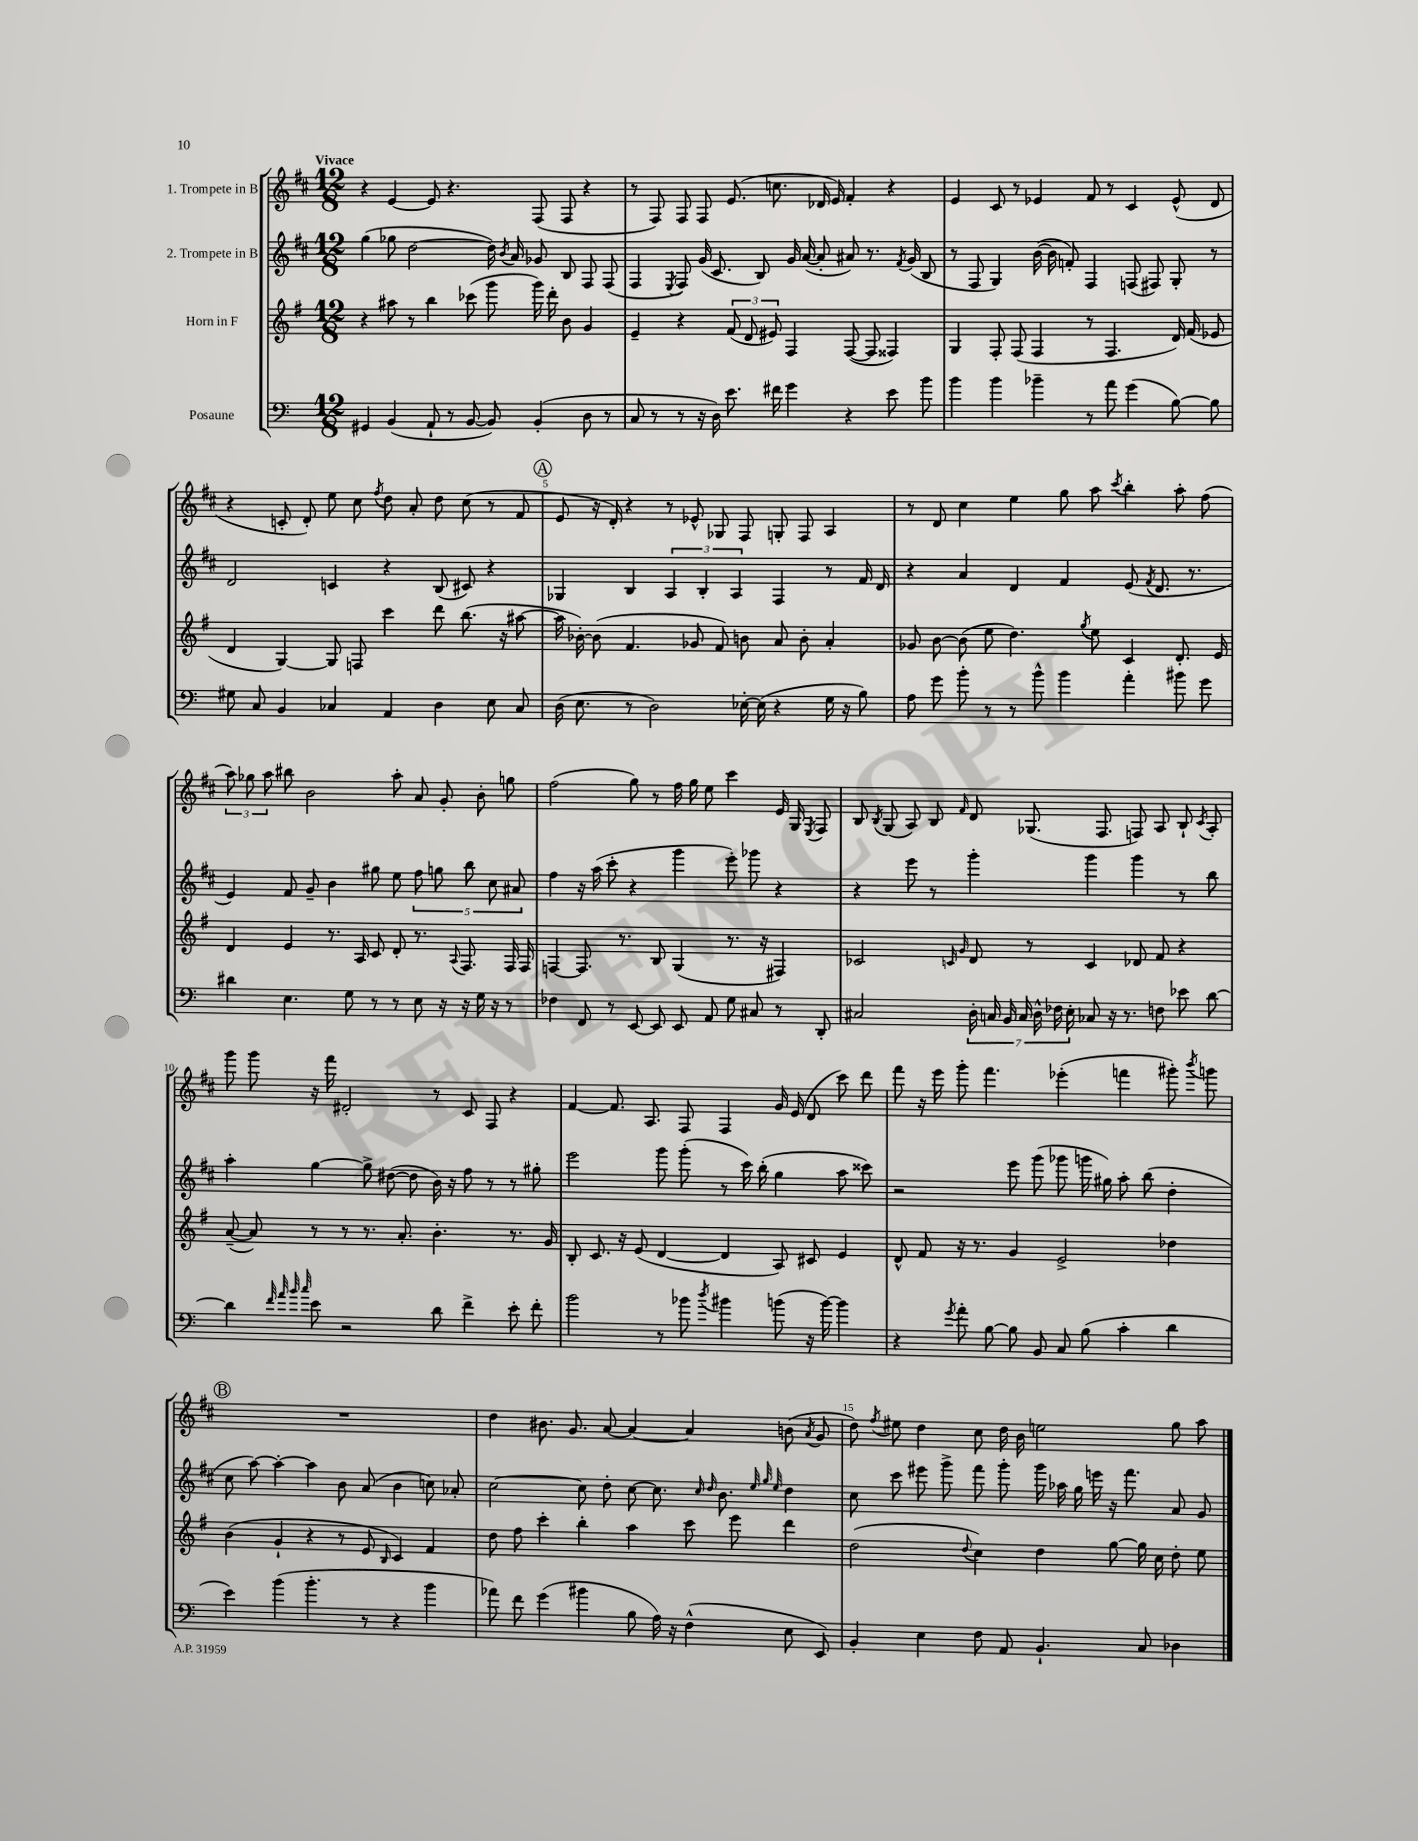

**kern	**kern	**kern	**kern
*staff4	*staff3	*staff2	*staff1
*clefF4	*clefG2	*clefG2	*clefG2
*k[]	*k[f#]	*k[f#c#]	*k[f#c#]
*M12/8	*M12/8	*M12/8	*M12/8
4GG#/	4r	(4gg\	4r
(4BB/	8aa#\	8gg-\	[4e/
.	8r	[2dd\	.
8AA`/	4bb\	.	8e/]
8r	.	.	4.r
[8BB/	(8ccc-\	.	.
8BB/])	8ggg\	16dd\])	.
.	.	8qb/	.
.	.	16a/	.
(4BB'/	16ggg\)	8g-/	(8F#/
.	16ddd'\	.	.
.	8b\	8B/	8F#/
8D\	4g/	8F#/	4r
8r	.	(8F#/	.
=	=	=	=
8C/	4e~/	4F#/	8r
8r	.	.	8F#/)
.	.	8qE/	.
8r	4r	8F#/)	8F#/
16r	.	(16g/	8F#/
16D\)	.	8.c#/	.
8.e\	(12f#/	.	(8.e/
.	12d/	.	.
.	.	8B/)	.
.	12e#/)	.	.
16f#\	.	.	8.cc\
4g\	4F#/	16g/	.
.	.	([16a/	.
.	.	8a'/]	16d-/
.	.	.	16e/)
4r	([8F#/	8a#/)	4f#'/
.	8F#/]	8.r	.
8e\	4F##/)	.	4r
.	.	8qf#/	.
.	.	(16g/	.
8b\	.	8B/	.
=	=	=	=
4b\	4G/	8r	4e/
.	.	8F#/	.
4b\	8F#'/	4G/)	8c#/
.	(8F#/	.	8r
4b-~\	4F#/	([16b\	4e-/
.	.	16b\]	.
.	.	8f'/)	.
8r	8r	4F#/	8f#/
8a\	4.F#/	.	8r
(4g\	.	(8F/	4c#/
.	.	8F#/)	.
[8B\)	16d/)	8G'/	(8e-^^/
.	(16f#/	.	.
8B\]	8e-/	8r	8d/
=	=	=	=
8G#\	4d/	2d/	4r
8C/	.	.	.
4BB/	[4G/)	.	8c'/
.	.	.	8d'/)
4C-/	8G/]	4c/	8ee\
.	8F/	.	8cc#\
.	.	.	8qff#/
4AA/	4ccc\	4r	8dd\
.	.	.	8a'/
4D\	8ddd\	(8B/	8dd\
.	(8.bb\	8c#/)	(8cc#\
8E\	.	4r	8r
.	16r	.	.
8C-/	[8aa#\	.	8f#/
=	=	=	=
(16D\	16aa#\]	4G-/	8e/
8.E\	[16b-'\)	.	.
.	(8b-\]	.	16r
.	.	.	16d'/)
8r	4.f#/	4B/	4r
2D\)	.	.	.
.	.	6A/	8r
.	8g-/	.	8e-^^/
.	.	6B'/	.
.	8f#/)	.	8G-/
.	.	6A/	.
[16E-'\	8b\	.	8F#/
(16E-\]	.	.	.
4r	8a/	4F#/	8G'/
.	8b'\	.	8F#/
16G\	4a'/	8r	4A/
16r	.	.	.
8B\)	.	16f#/	.
.	.	16d/	.
=	=	=	=
8A\	8g-/	4r	8r
8g\	[8b\	.	8d/
8b'\	(8b\]	4a/	4cc#\
8r	8ee\	.	.
8r	4.dd\)	4d/	4ee\
8b^^\	.	.	.
4b\	.	4f#/	8gg\
.	8qgg/	.	.
.	8ee\	.	8aa\
.	.	.	8qccc#/
4a'\	4c/	(8e/	4bb'\
.	.	8qf#/	.
.	.	8.d/	.
8b#\	8.d'/	.	8aa'\
.	.	8.r	.
8g\	.	.	(8ff#\
.	16e/	.	.
=	=	=	=
4d#\	4d/	4e/)	12aa\)
.	.	.	12gg-\
.	.	.	12aa\
4.E\	4e/	8f#/	8bb#\
.	.	8g~/	2b\
.	8.r	4b\	.
8G\	.	.	.
.	16A/	.	.
8r	8c/	8gg#\	.
8r	8d'/	8ee\	8aa'\
8E\	8.r	10ff#\	8a/
.	.	10gg\	.
16r	.	.	8g'/
.	8qqA/	.	.
16r	8.F#/	.	.
.	.	10bb\	.
16G\	.	.	8b'\
.	.	10cc#\	.
16r	.	.	.
8r	16F#/	.	8gg\
.	.	10a#/	.
.	16F#/	.	.
=	=	=	=
4F-\	[4F/	4ff#\	(2ff#\
8FF/	8.F/]	16r	.
.	.	(16aa\	.
8r	.	8ccc#'\	.
.	8.r	.	.
[8EE/	.	4r	8gg\)
8EE/]	8B/	.	8r
8EE/	(4G/	4ggg\	16ff#\
.	.	.	16gg\
8AA/	.	.	8ee\
8G\	8.r	8eee'\)	4ccc#\
8C#/	.	8ggg-\	.
.	16r	.	.
8r	4F#/)	4r	16e/
.	.	.	16G/
.	.	.	8qE/
8DD'/	.	.	8F#/
=	=	=	=
2C#/	2c-/	4r	8B/
.	.	.	8qB/
.	.	.	(8G/
.	.	8eee\	8A/)
.	.	8r	8B/
.	16qqc/	.	.
.	16qqg/	.	16qqf#/
28D'\	8d/	4ggg'\	8d/
28C/	.	.	.
28BB/	.	.	.
28C/	.	.	.
.	8r	.	(8.G-/
28D^^\	.	.	.
28F-\	.	.	.
28E'\	.	.	.
8C-/	4c/	4ggg\	.
.	.	.	8.F#/
16r	.	.	.
8.r	.	.	.
.	8d-/	4ggg\	8F/)
8F\	8f#/	.	8A/
8e-\	4r	8r	8B`/
.	.	.	8qc#/
[8d\	.	8bb\	8A'/
=	=	=	=
4d\]	([8a~/	4aa'\	8ggg\
.	8a/])	.	8ggg\
32qqf/	.	.	.
32qqa/	.	.	.
32qqb/	.	.	.
32qqcc/	.	.	.
8e\	8r	[4gg\	16r
.	.	.	16fff#\
2r	8r	.	2d#'/
.	8.r	8gg^\]	.
.	.	([8dd#\	.
.	8.a'/	.	.
.	.	8dd#\]	.
8d\	4.b'\	16b\)	8r
.	.	16r	.
4f^\	.	8ff#\	8c#/
.	.	8r	8F#/
8e'\	8.r	8r	4r
8f'\	.	8gg#'\	.
.	16g/	.	.
=	=	=	=
2b\	8B'/	2eee\	[4f#/
.	8.c/	.	.
.	.	.	8.f#/]
.	16r	.	.
.	(8e/	.	.
.	.	.	8.A/
8r	[4d/	8ggg\	.
8b-\	.	(8ggg'\	8F#/
8qdd/	.	.	.
4b#\	4d/]	8r	4F#/
.	.	16ccc#\)	.
.	.	(16bb'\	.
(8b\	8A/)	4gg\	16g/
.	.	.	(16e/
16r	8c#/	.	8d/
[16b\)	.	.	.
4b\]	4e/	8aa\	8ccc#\)
.	.	8ccc##\)	8ddd\
=	=	=	=
4r	8d^^/	2r	8fff#\
.	8f#/	.	16r
.	.	.	16eee\
8qg/	.	.	.
8a'\	16r	.	8ggg'\
.	8.r	.	.
[8B\	.	.	4.fff#\
8B\]	4g/	8eee\	.
8BB/	.	(8ggg\	.
8C/	2e^/	8ggg-\	(4eee-'\
(8B\	.	16ggg\	.
.	.	16gg#\)	.
4c'\	.	8aa'\	4fff\
.	.	(8bb\	.
4d\	4dd-\	4dd'\	8ggg#'\)
.	.	.	8qbbb/
.	.	.	8ggg\
=	=	=	=
4e\)	(4b\	8cc#\	1.r
.	.	[8aa\)	.
(4b\	4g`/	4aa'\_	.
4.b'\	4r	4aa\]	.
.	8r	8b\	.
8r	8e/	(8a/	.
.	16qqB/	.	.
4r	4c/)	4b\	.
4b\	4f#/	8cc\)	.
.	.	8a-'/	.
=	=	=	=
8a-\)	8dd\	[2cc#\	4dd\
8f\	8ff#\	.	.
(4g\	4ccc'\	.	8.b#\
.	.	.	8.g/
4b#\	4bb'\	8cc#\]	.
.	.	8dd'\	[8a/
8B\	4aa\	[8cc#\	4a/_
16A\)	.	8.cc#\]	.
16r	.	.	.
(4F^^\	8ccc\	.	4a/]
.	.	16qqcc#/	.
.	.	16qqdd/	.
.	.	8.b\	.
.	8eee\	.	.
.	.	32qqee/	.
.	.	32qqgg/	.
.	.	32qqee/	.
8E\	4ddd\	4dd\	(8b\
.	.	.	8qa/
8EE/)	.	.	8g/
=	=	=	=
4BB'/	(2dd\	8cc#\	8dd\)
.	.	.	8qff#/
.	.	8ccc#\	8ee#\
4E\	.	8eee#\	4dd\
.	.	8ggg^\	.
.	8qqdd/	.	.
8F\	4cc\)	8fff#\	8cc#\
8AA/	.	8ggg'\	16dd\
.	.	.	16b\
4.BB`/	4dd\	16ggg\	2ee\
.	.	16aa-\	.
.	.	16gg\	.
.	.	16eee\	.
.	[8gg\	16r	.
.	.	8.fff#\	.
8C/	16gg\]	.	.
.	16cc\	.	.
4D-\	8dd'\	8a/	8gg\
.	8ee\	8g/	8aa\
==	==	==	==
*-	*-	*-	*-
